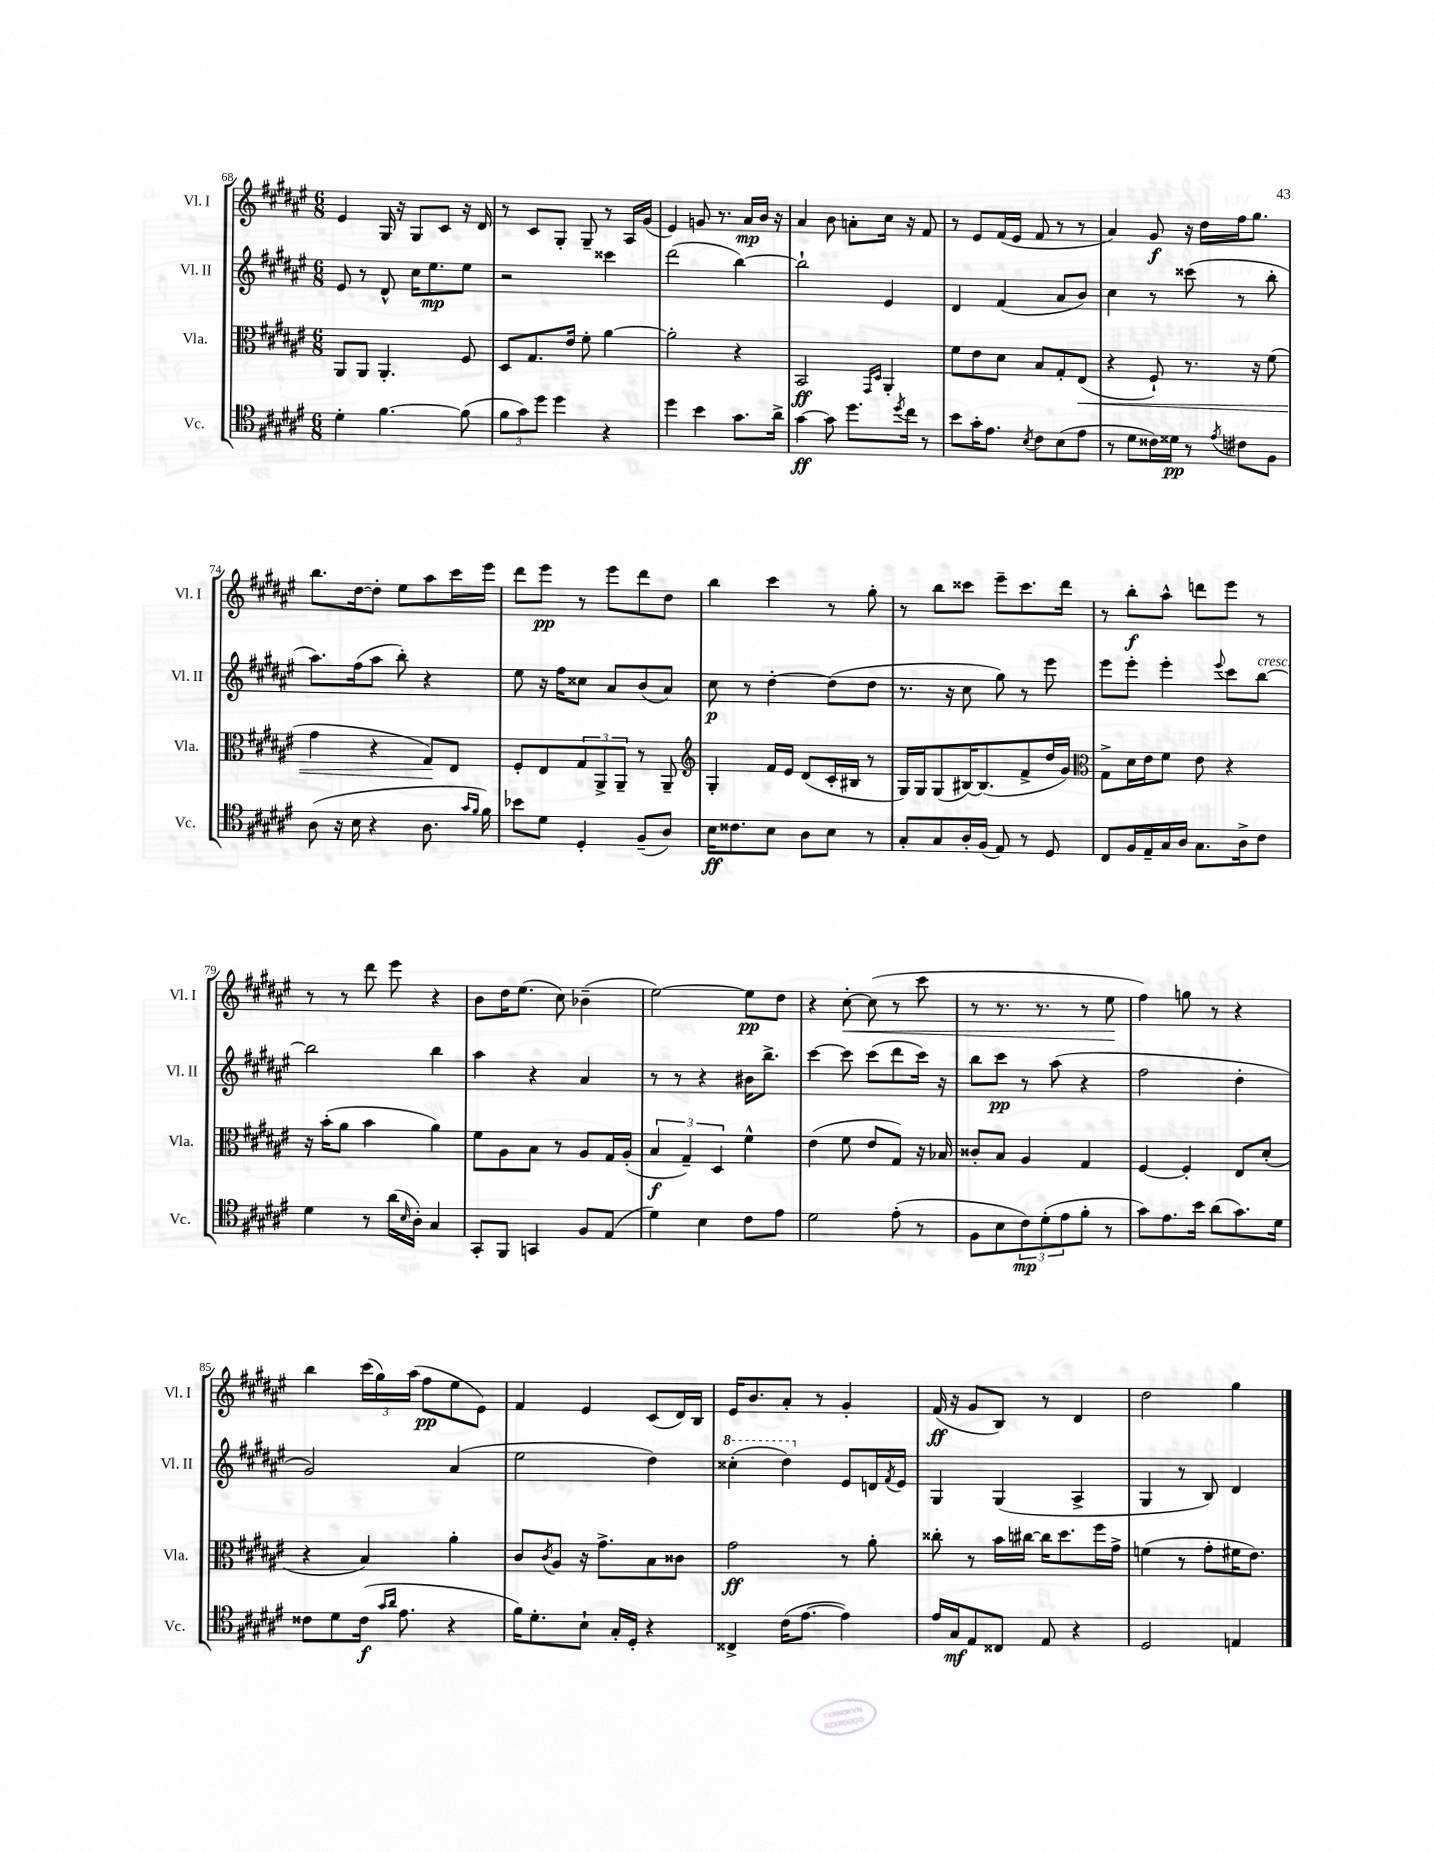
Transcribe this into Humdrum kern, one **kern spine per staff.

**kern	**kern	**kern	**kern
*staff4	*staff3	*staff2	*staff1
*clefC4	*clefC3	*clefG2	*clefG2
*k[f#c#g#d#a#e#]	*k[f#c#g#d#a#e#]	*k[f#c#g#d#a#e#]	*k[f#c#g#d#a#e#]
*M6/8	*M6/8	*M6/8	*M6/8
4d#'	8AA#	8e#	4e#
.	8AA#	8r	.
[4.f#	4.AA#'	8d#^^	16G#
.	.	.	16r
.	.	16cc#	8G#
.	.	8.ee#	.
.	.	.	8c#
(8f#]	8F#	8ee#	16r
.	.	.	16d#
=	=	=	=
12f#	8D#	2r	8r
12g#)	.	.	.
.	8.G#	.	8c#
12dd#	.	.	.
4dd#	.	.	8G#'
.	16e#	.	.
.	8f#'	.	8G#~
4r	[4a#	4ccc##	8r
.	.	.	16A#
.	.	.	(16g#
=	=	=	=
4dd#	2a#']	(2ddd#	4e#)
4b	.	.	8g
.	.	.	8.r
8.g#	4r	[4bb)	.
.	.	.	16a#
.	.	.	16b
16a#^	.	.	16r
=	=	=	=
[4g#	2BB	2bb`]	4a#
8g#]	.	.	8b
8.dd#	.	.	8a'
.	16qqGG#	.	.
.	16qqD#	.	.
.	4AA#'	4e#	16cc#
8qdd#	.	.	.
16cc#	.	.	16r
8r	.	.	8f#
=	=	=	=
8b	8f#	4d#	8r
16g#'	8e#	.	8e#
8.e#	.	.	.
.	8d#	(4f#	(16f#
.	.	.	16e#
8qB	.	.	.
8c#	8B	.	8f#
(8B	8G#'	8a#	8r
8e#	(8E#	8b)	8r
=	=	=	=
8r	4r	4cc#	4a#)
8d#	.	.	.
16c##)	8F#`)	8r	8g#
16d##	.	.	.
8r	8.r	(8ccc##	16r
.	.	.	16dd#
8qe#	.	.	.
8c#	.	8r	16ff#
.	16r	.	8.gg#
8F#	(8f#	8bb'	.
=	=	=	=
(8A#	4g#	8.aa#)	8.bb
16r	.	.	.
16B	.	(16ff#	[16dd#
4r	4r	8aa#	8dd#']
.	.	8bb')	8ee#
8.A#	8G#)	4r	8aa#
.	8E#	.	16ccc#
16qqg#	.	.	.
16qqf#	.	.	.
16f#)	.	.	16eee#
=	=	=	=
8b-	8F#'	8ee#	8ddd#
8d#	8E#	16r	8eee#
.	.	16ff#	.
4D#'	12G#	8cc##	8r
.	12AA#^	.	.
.	.	8a#	8eee#
.	12AA#~	.	.
(8F#~	8r	(8b	8ddd#
8A#)	8AA#~	8a#)	8dd#
=	=	=	=
*	*clefG2	*	*
16B	4G#'	8cc#	4bb
8.c##	.	.	.
.	.	8r	.
8B	16f#	[4dd#'	4ccc#
.	16e#	.	.
8A#	(8d#	.	.
8B	16c#'	(8dd#]	8r
.	16B#	.	.
8r	8r	8dd#	8gg#'
=	=	=	=
8G#'	16G#)	8.r	8r
.	16G#	.	.
8G#	(8G#	.	8bb
.	.	16r	.
16A#'	[16B#)	8cc#	8ccc##
(16F#	(8.B#]	.	.
8E#)	.	8gg#)	8eee#~
8r	8f#^	8r	8.ccc##
8D#	16dd#	8eee#	.
.	16g#)	.	16ddd#
=	=	=	=
*	*clefC3	*	*
8C#	8G#^	8eee#	8r
16F#	16d#	8eee#'	8bb'
16E#~	16e#	.	.
16G#	8f#	4eee#'	8aa#^^
16A#	.	.	.
8.G#	8e#	.	8ddd
.	.	8qqeee#	.
.	4r	8ccc#	8eee#
16A#^	.	.	.
8c#	.	[8bb	8r
=	=	=	=
4d#	16r	2bb]	8r
.	(16b'	.	.
.	8a#	.	8r
8r	4b	.	8ddd#
(16a#	.	.	8eee#
16qqB	.	.	.
16A#')	.	.	.
4G#	4a#)	4bb	4r
=	=	=	=
8GG#'	8f#	4aa#	8b
8FF#	8A#	.	16dd#
.	.	.	(8.ee#
4GG	8B	4r	.
.	8r	.	8cc#)
8F#	8A#	4a#	(4b-~
(8E#	16G#	.	.
.	(16A#'	.	.
=	=	=	=
4d#)	6B	8r	[2ee#)
.	.	8r	.
.	6G#~)	.	.
4B	.	4r	.
.	6D#	.	.
8c#	4f#^^	16b#	8ee#]
.	.	8.bb^	.
8e#	.	.	8dd#
=	=	=	=
2d#	(4e#	[4ccc#	4r
.	8f#	8ccc#]	[8cc#'
.	8e#	(8ccc#	(8cc#]
(8e#'	8G#)	8ddd#	8r
8r	16r	16ccc#)	8ccc#
.	16B-	16r	.
=	=	=	=
8F#	8c##'	8bb	8r
8B	8B	8ccc#	8.r
12c#)	4A#	8r	.
.	.	.	8.r
(12d#'	.	.	.
.	.	(8aa#	.
12e#	.	.	.
8f#'	4G#	4r	8r
8r	.	.	8ee#
=	=	=	=
8g#)	[4F#	2ff#	4ff#)
8.e#	.	.	.
.	4F#']	.	8gg
16b	.	.	.
(8a#	.	.	8r
8.g#)	8E#	4dd#'	4r
.	(8d#'	.	.
16d#	.	.	.
=	=	=	=
8c##	4r	2g#)	4bb
8d#	.	.	.
(16c##	4B)	.	(24ccc#
.	.	.	24gg#)
16qqg#	.	.	.
16qqa#	.	.	.
8.e#	.	.	.
.	.	.	(24aa#
.	.	.	8ff#
4r	4a#'	(4a#	8ee#
.	.	.	8e#)
=	=	=	=
16f#)	8c#	2ee#	4f#
8.d#'	.	.	.
.	8qc#	.	.
.	8A#	.	.
8B`	16r	.	4e#
.	8.g#^	.	.
16G#'	.	.	.
16D#'	.	.	.
4r	8B	4dd#)	(8c#
.	8c##	.	16d#)
.	.	.	16B
=	=	=	=
4C##^	2g#	(4ccc##'	16e#
.	.	.	8.b
(16c#	.	4ddd#)	8a#'
[8.e#	.	.	.
.	.	.	8r
4e#])	8r	8e#	4g#'
.	8a#'	16d	.
.	.	8qf#	.
.	.	16e#	.
=	=	=	=
16e#	8cc##'	4G#	(16f#
16G#	.	.	16r
8E#	8r	.	8g#
8C##	16b	(4G#	8B)
.	[16cc#	.	.
8E#	16cc#]	.	8r
.	8.dd#	.	.
4r	.	4A#^	4d#
.	16ff#	.	.
.	16g#^	.	.
=	=	=	=
2D#	(4f	4G#	2dd#
.	8r	8r	.
.	8g#'	8B)	.
4E	16f#	4d#	4gg#
.	8.e#)	.	.
==	==	==	==
*-	*-	*-	*-
